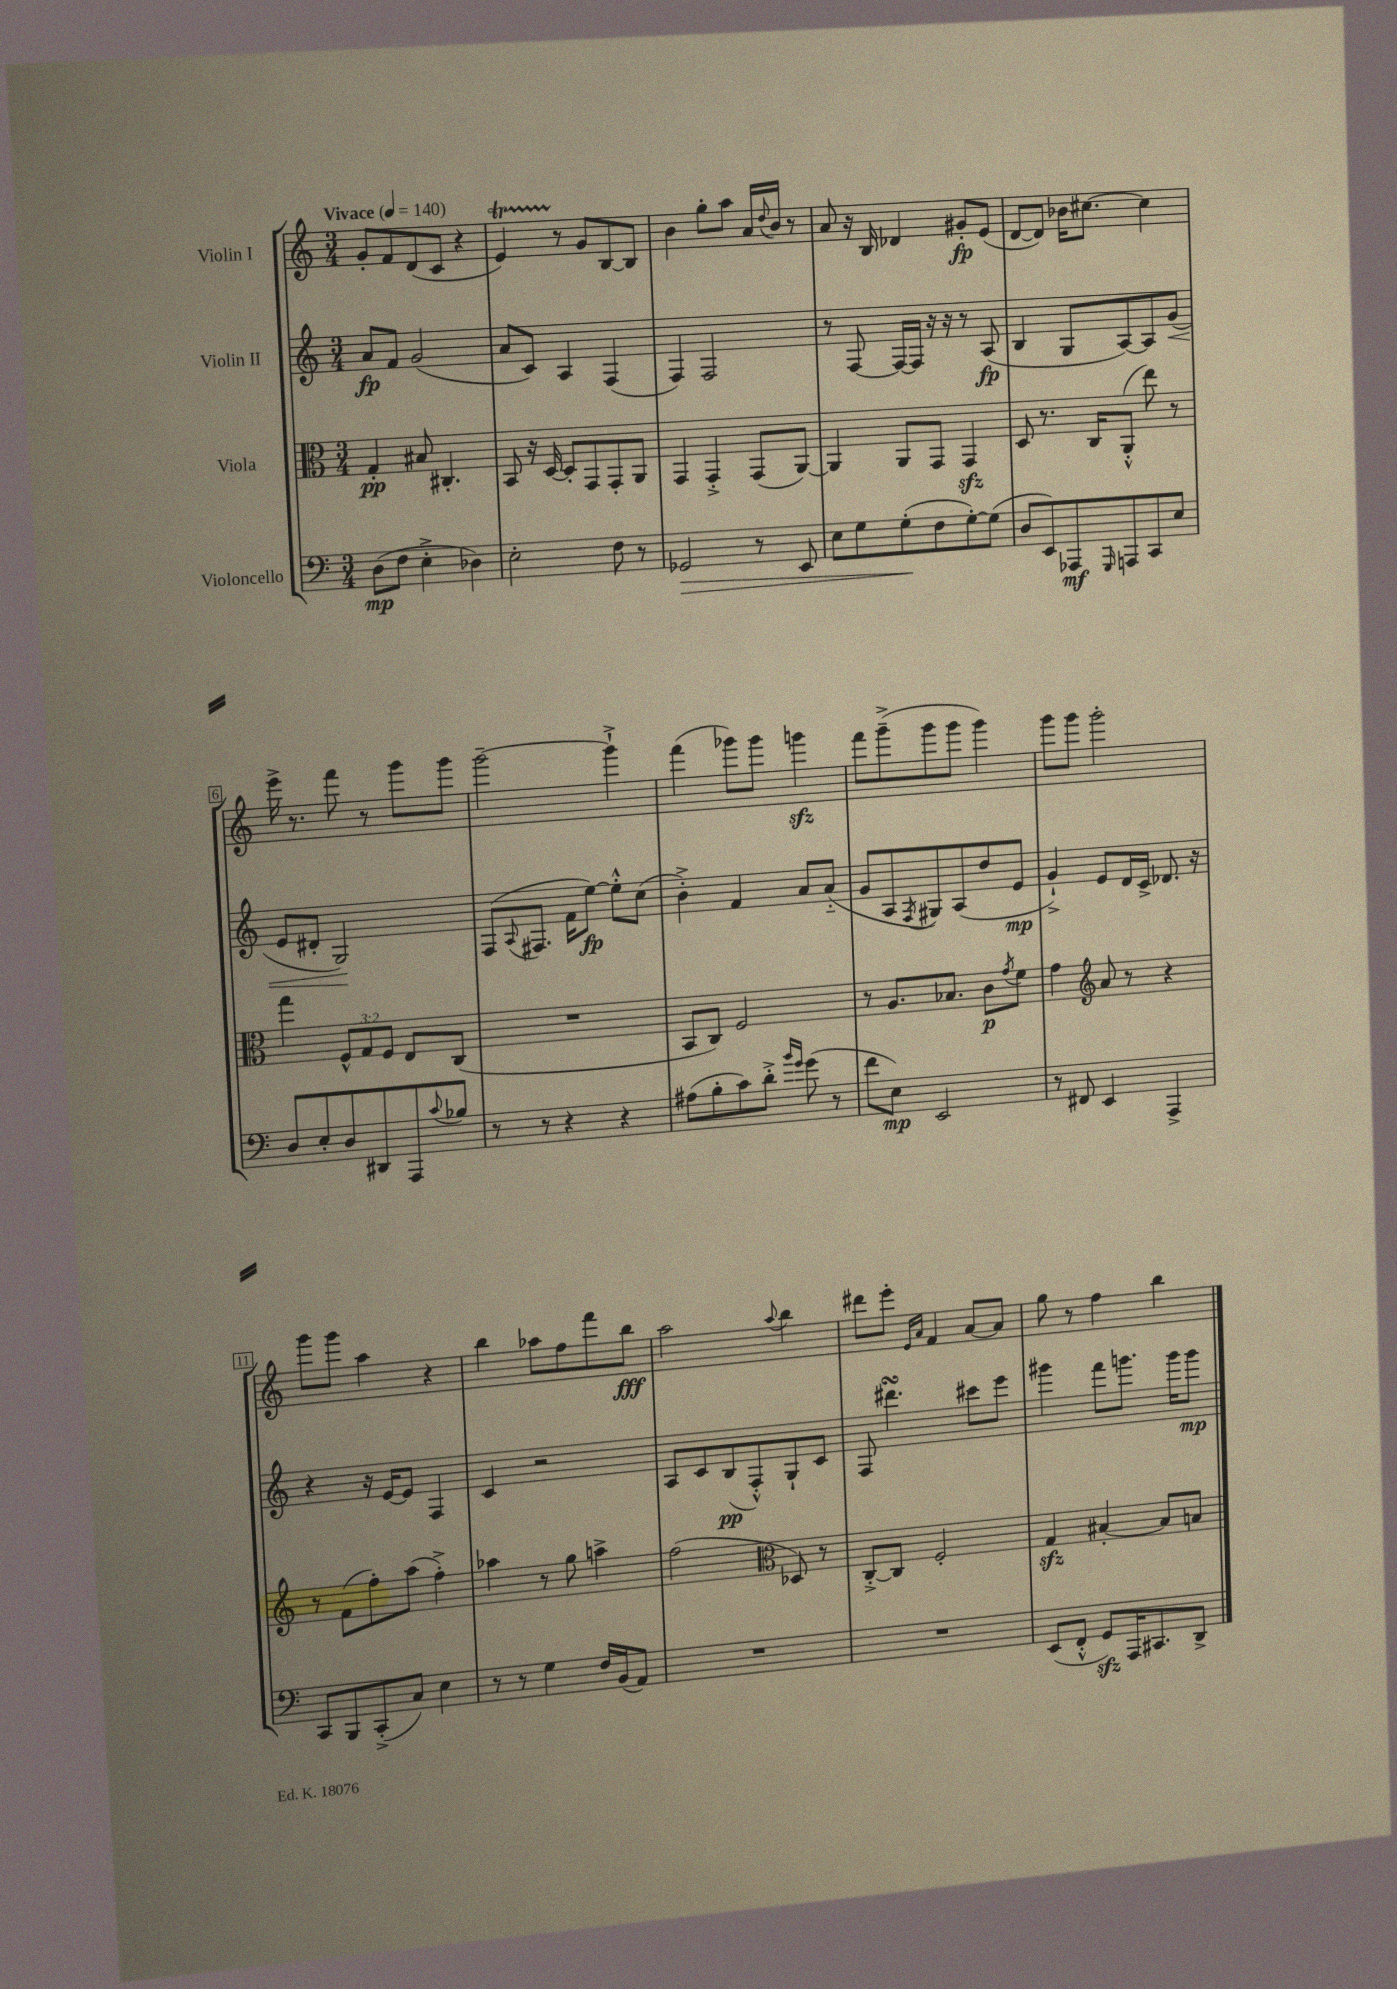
<<
\new StaffGroup <<
\new Staff = "s0" \with { instrumentName = "Violin I" } {
    \clef treble \key c \major \numericTimeSignature \time 3/4 \tempo "Vivace" 4 = 140
    g'8-. f'8 d'8( c'8 r4 |
    e'4\startTrillSpan) r8\stopTrillSpan g'8 b8~ b8 |
    b'4 g''8-. a''8 a'16 \appoggiatura { d''8 } b'16 r8 |
    a'8 r16 b16 des'4 gis'8-.\fp e'8( |
    d'8~ d'8) bes'16 cis''8.~ cis''4 |
    e'''16-> r8. f'''8 r8 g'''8 g'''8 |
    g'''2~-- g'''4-!-> |
    f'''4( ges'''8) ges'''8 g'''4\sfz |
    f'''8 g'''8--->( g'''8 g'''8 g'''4) |
    g'''8 g'''8 g'''2-. |
    g'''8 g'''8 a''4 r4 |
    b''4 aes''8 f''8 f'''8 b''8\fff |
    a''2 \appoggiatura { a''8 } b''4 |
    dis'''8 e'''8-. \grace { e'16 a'16 } f'4 a'8~ a'8 |
    g''8 r8 f''4 b''4 \bar "|." |
}
\new Staff = "s1" \with { instrumentName = "Violin II" } {
    \clef treble \key c \major \numericTimeSignature \time 3/4
    a'8\fp f'8 g'2( |
    a'8 c'8) a4 f4( |
    f4) f2 |
    r8 f8~ f16~ f16 r16 r16 r8 a8\fp( |
    b4 g8 a8~) a8 g'8\<( |
    e'8 dis'8-. g2\!) |
    f8( \appoggiatura { a8 } fis8. f'16 e''8~\fp) e''8-.-^ c''8( |
    b'4-.->) f'4 a'8 a'8-_( |
    g'8 a8 \acciaccatura { f8 } gis8) a8( d''8 e'8\mp |
    g'4-!->) e'8 d'16 c'16-> des'8. r16 |
    r4 r16 e'16~ e'8 f4 |
    c'4 r2 |
    a8 c'8 b8\pp( f8-.-^) g8-! c'8 |
    f8 dis'''4.\turn cis'''8 e'''8 |
    gis'''4 f'''8 g'''8. g'''16 g'''8\mp \bar "|." |
}
\new Staff = "s2" \with { instrumentName = "Viola" } {
    \clef alto \key c \major \numericTimeSignature \time 3/4 \override Staff.TupletNumber.text = #tuplet-number::calc-fraction-text
    g4-.\pp bis8 cis4.-. |
    b,8 r16 d16~ d8-. g,8 g,8-. a,8 |
    g,4 g,4-.-> g,8( a,8~) |
    a,4 a,8 g,8 g,4\sfz |
    d8 r8. c16 a,8-.-^( e''8) r8 |
    g''4 \tuplet 3/2 { f8-^ g8 f8 } e8 c8( |
    R2. |
    b,8 c8) f2 |
    r8 a8. bes8. c'8\p \acciaccatura { g'8 } f'8 |
    g'4 \clef treble a'8 r8 r4 |
    r8 f'8( f''8-.) a''8( f''4-.->) |
    aes''4 r8 g''8 a''4-> |
    f''2( \clef alto des8) r8 |
    c8~-.-> c8 f2-. |
    g4\sfz bis4~-. bis8 b8 \bar "|." |
}
\new Staff = "s3" \with { instrumentName = "Violoncello" } {
    \clef bass \key c \major \numericTimeSignature \time 3/4
    d8\mp( f8 e4-.-> des4) |
    e2-. f8 r8 |
    ges,2\> r8 e,8 |
    e8 g8 g8-.\!( f8 g8~-.) g8( |
    d8 e,8) aes,,8\mf \grace { g,,16 } a,,8 c,8 e8 |
    d8 e8-. d8 dis,8 a,,8 \appoggiatura { c'8 } bes8 |
    r8 r8 r4 r4 |
    ais8( b8-. c'8) d'8-.-> \grace { b'16 g'16 } g'8( r8 |
    f'8 e8\mp) e,2 |
    r8 fis,8 e,4 a,,4-> |
    c,8 b,,8 c,8-.->( c8) e4 |
    r8 r8 g4 f16 b,16( a,8) |
    R2. |
    R2. |
    e,8( f,8-.-^ g,8\sfz) a,,16 cis,8. d,8-> \bar "|." |
}
>>
>>
\layout { \context { \Score \override BarNumber.stencil = #(make-stencil-boxer 0.1 0.3 ly:text-interface::print) } }
